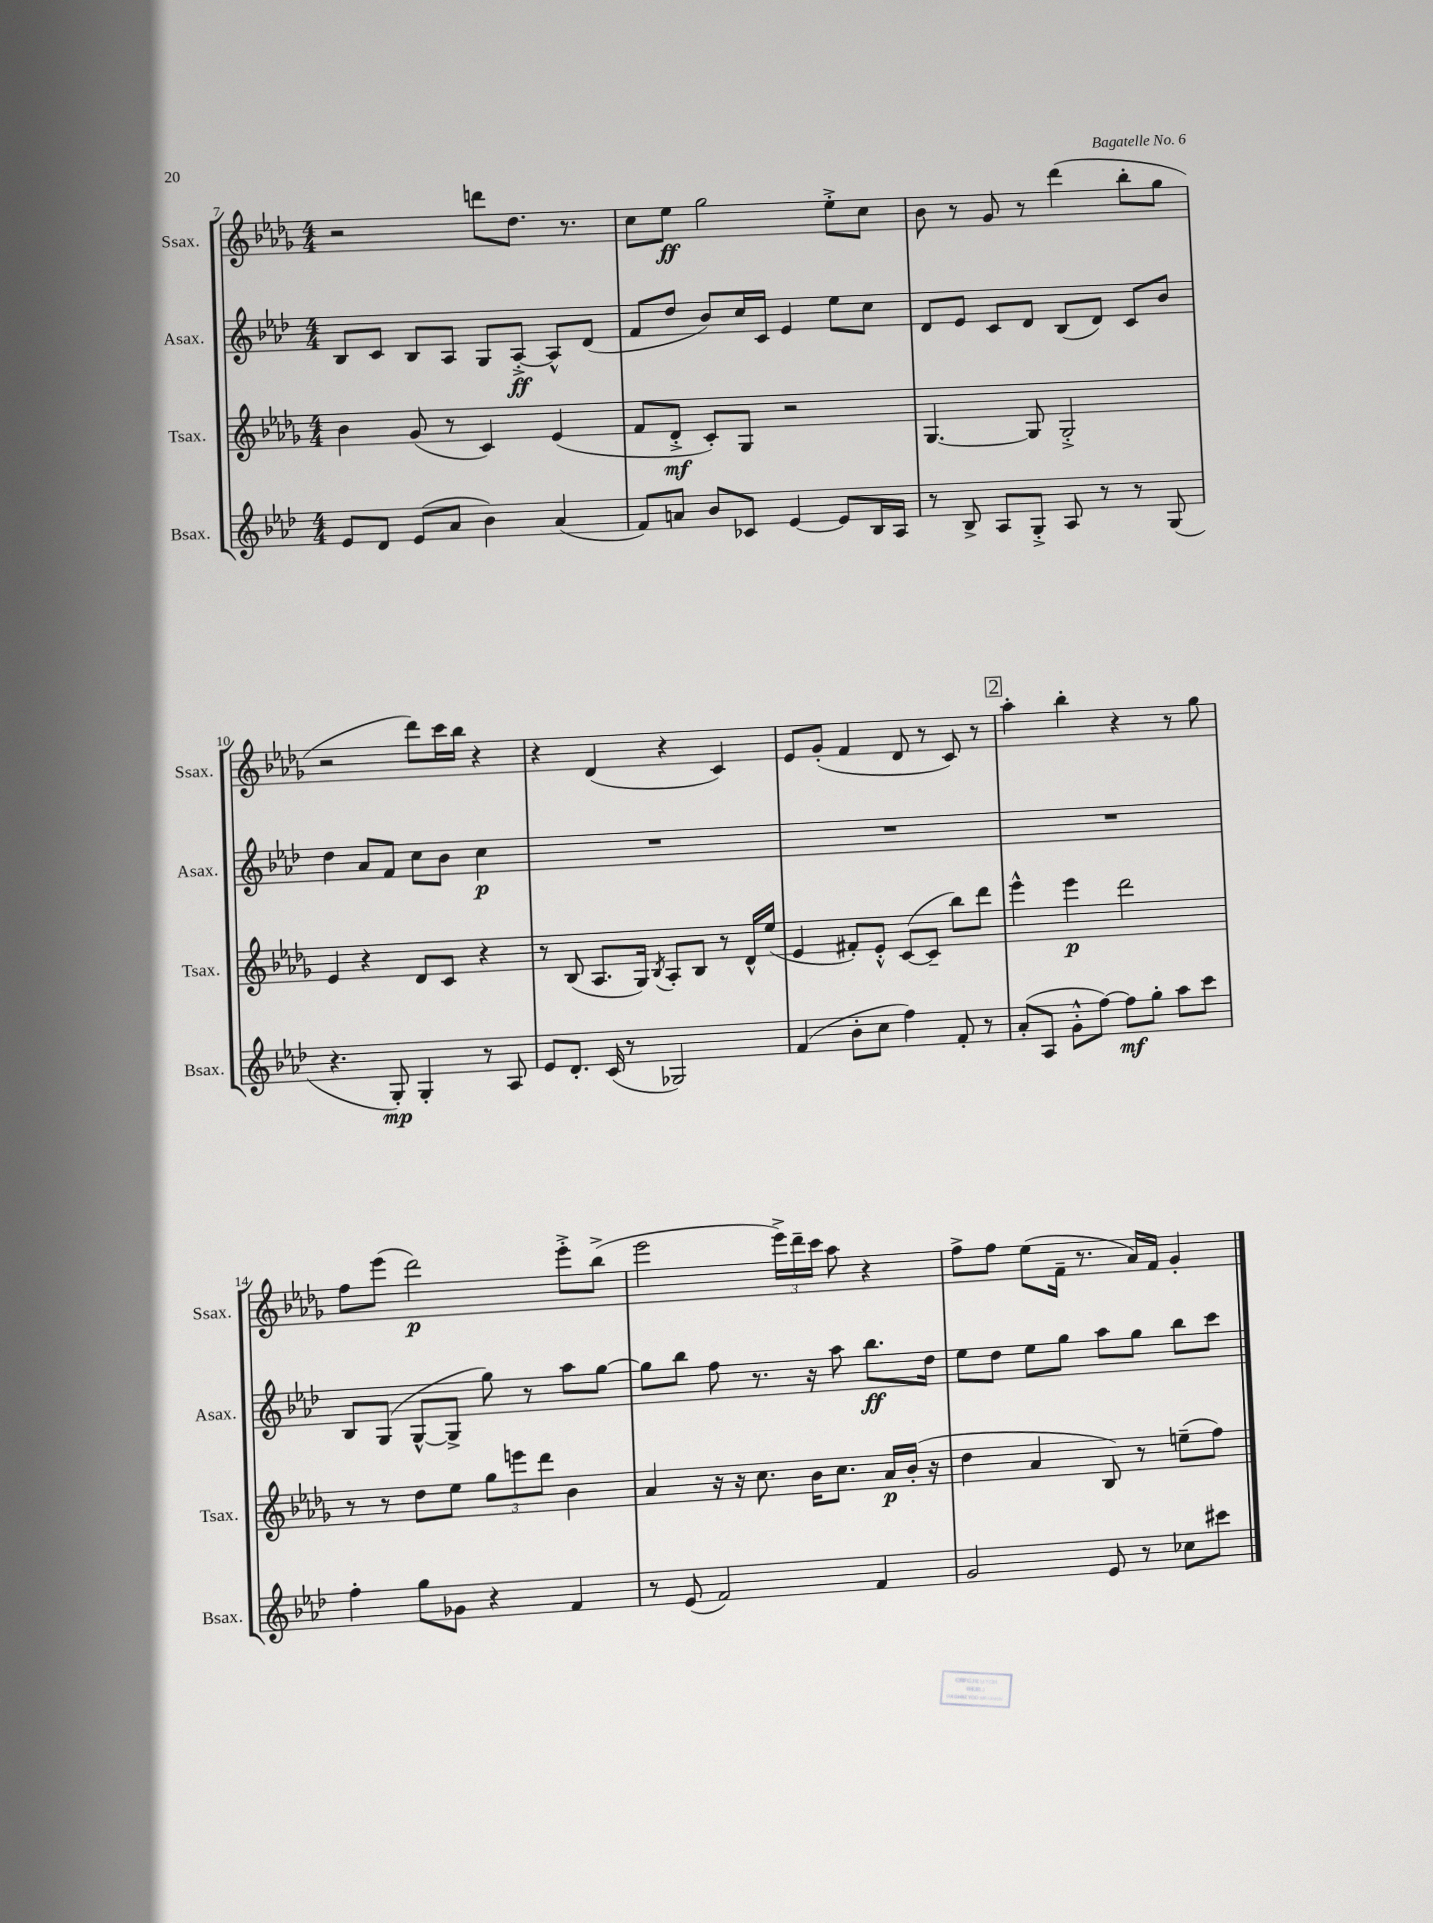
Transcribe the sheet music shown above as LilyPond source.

<<
\new StaffGroup <<
\new Staff = "s0" \with { instrumentName = "Ssax." shortInstrumentName = "Ssax." } {
    \clef treble \key des \major \numericTimeSignature \time 4/4
    \autoBeamOff r2 d'''8[ des''8.] r8. |
    c''8[ ees''8]\ff ges''2 ees''8[-.-> c''8] |
    bes'8 r8 ges'8 r8 des'''4( bes''8[-. ges''8] |
    r2 des'''8[) c'''16 bes''16] r4 |
    r4 des'4( r4 c'4) |
    ees'8[ ges'8]-.( f'4 des'8 r8 c'8) r8 |
    \mark \markup { \box "2" } aes''4-. bes''4-. r4 r8 ges''8 |
    f''8[ ees'''8]( des'''2\p) ees'''8[-.-> bes''8]->( |
    ees'''2 \tuplet 3/2 { ees'''16[->) des'''16-- c'''16] } aes''8 r4 |
    f''8[-> f''8] ees''8[( f'16]-- r8. aes'16[) f'16] ges'4-. \bar "|." |
}
\new Staff = "s1" \with { instrumentName = "Asax." shortInstrumentName = "Asax." } {
    \clef treble \key aes \major \numericTimeSignature \time 4/4
    \autoBeamOff bes8[ c'8] bes8[ aes8] g8[ aes8]~-.->\ff aes8[-^ des'8]( |
    f'8[ des''8] bes'8[) c''16 c'16] ees'4 ees''8[ c''8] |
    des'8[ ees'8] c'8[ des'8] bes8[( des'8]) c'8[ bes'8] |
    des''4 aes'8[ f'8] c''8[ bes'8] c''4\p |
    R1 |
    R1 |
    \mark \markup { \box "2" } R1 |
    bes8[ g8]( g8[~-^ g8]-> g''8) r8 aes''8[ g''8]~ |
    g''8[ bes''8] f''8 r8. r16 aes''8 bes''8.[\ff des''16] |
    ees''8[ des''8] ees''8[ g''8] aes''8[ g''8] bes''8[ c'''8] \bar "|." |
}
\new Staff = "s2" \with { instrumentName = "Tsax." shortInstrumentName = "Tsax." } {
    \clef treble \key des \major \numericTimeSignature \time 4/4
    \autoBeamOff bes'4 ges'8( r8 c'4) ees'4( |
    f'8[ des'8]-.->\mf c'8[-.) ges8] r2 |
    ges4.~ ges8 ges2-.-> |
    ees'4 r4 des'8[ c'8] r4 |
    r8 bes8( aes8.[ ges16]) \acciaccatura { bes8 } aes8[-. bes8] r8 des'16[-^ ees''16]( |
    ees'4 fis'8[-.) ees'8]-.-^ c'8[~( c'8]-- bes''8[) des'''8] |
    \mark \markup { \box "2" } ees'''4-^ ees'''4\p des'''2 |
    r8 r8 des''8[ ees''8] \tuplet 3/2 { ges''8[ e'''8 des'''8] } bes'4 |
    aes'4 r16 r16 c''8. bes'16[ c''8.] aes'16[\p bes'16]-.( r16 |
    des''4 aes'4 bes8) r8 e''8[--( f''8]) \bar "|." |
}
\new Staff = "s3" \with { instrumentName = "Bsax." shortInstrumentName = "Bsax." } {
    \clef treble \key aes \major \numericTimeSignature \time 4/4
    \autoBeamOff ees'8[ des'8] ees'8[( aes'8] bes'4) aes'4( |
    f'8[) a'8] bes'8[ ces'8] ees'4~ ees'8[ bes16 aes16] |
    r8 bes8-> aes8[ g8]-.-> aes8 r8 r8 g8( |
    r4. g8-.\mp) g4-. r8 aes8 |
    ees'8[ des'8.]-. c'16( r8 ges2) |
    f'4( bes'8[-. c''8] f''4) f'8-. r8 |
    \mark \markup { \box "2" } aes'8[-.( aes8] g'8[-.-^ f''8]~) f''8[\mf g''8]-. aes''8[ c'''8] |
    f''4-. g''8[ ges'8] r4 f'4 |
    r8 ees'8( f'2) f'4 |
    g'2 ees'8 r8 ces''8[ cis'''8] \bar "|." |
}
>>
>>
\layout { \context { \Score currentBarNumber = #7 } }
